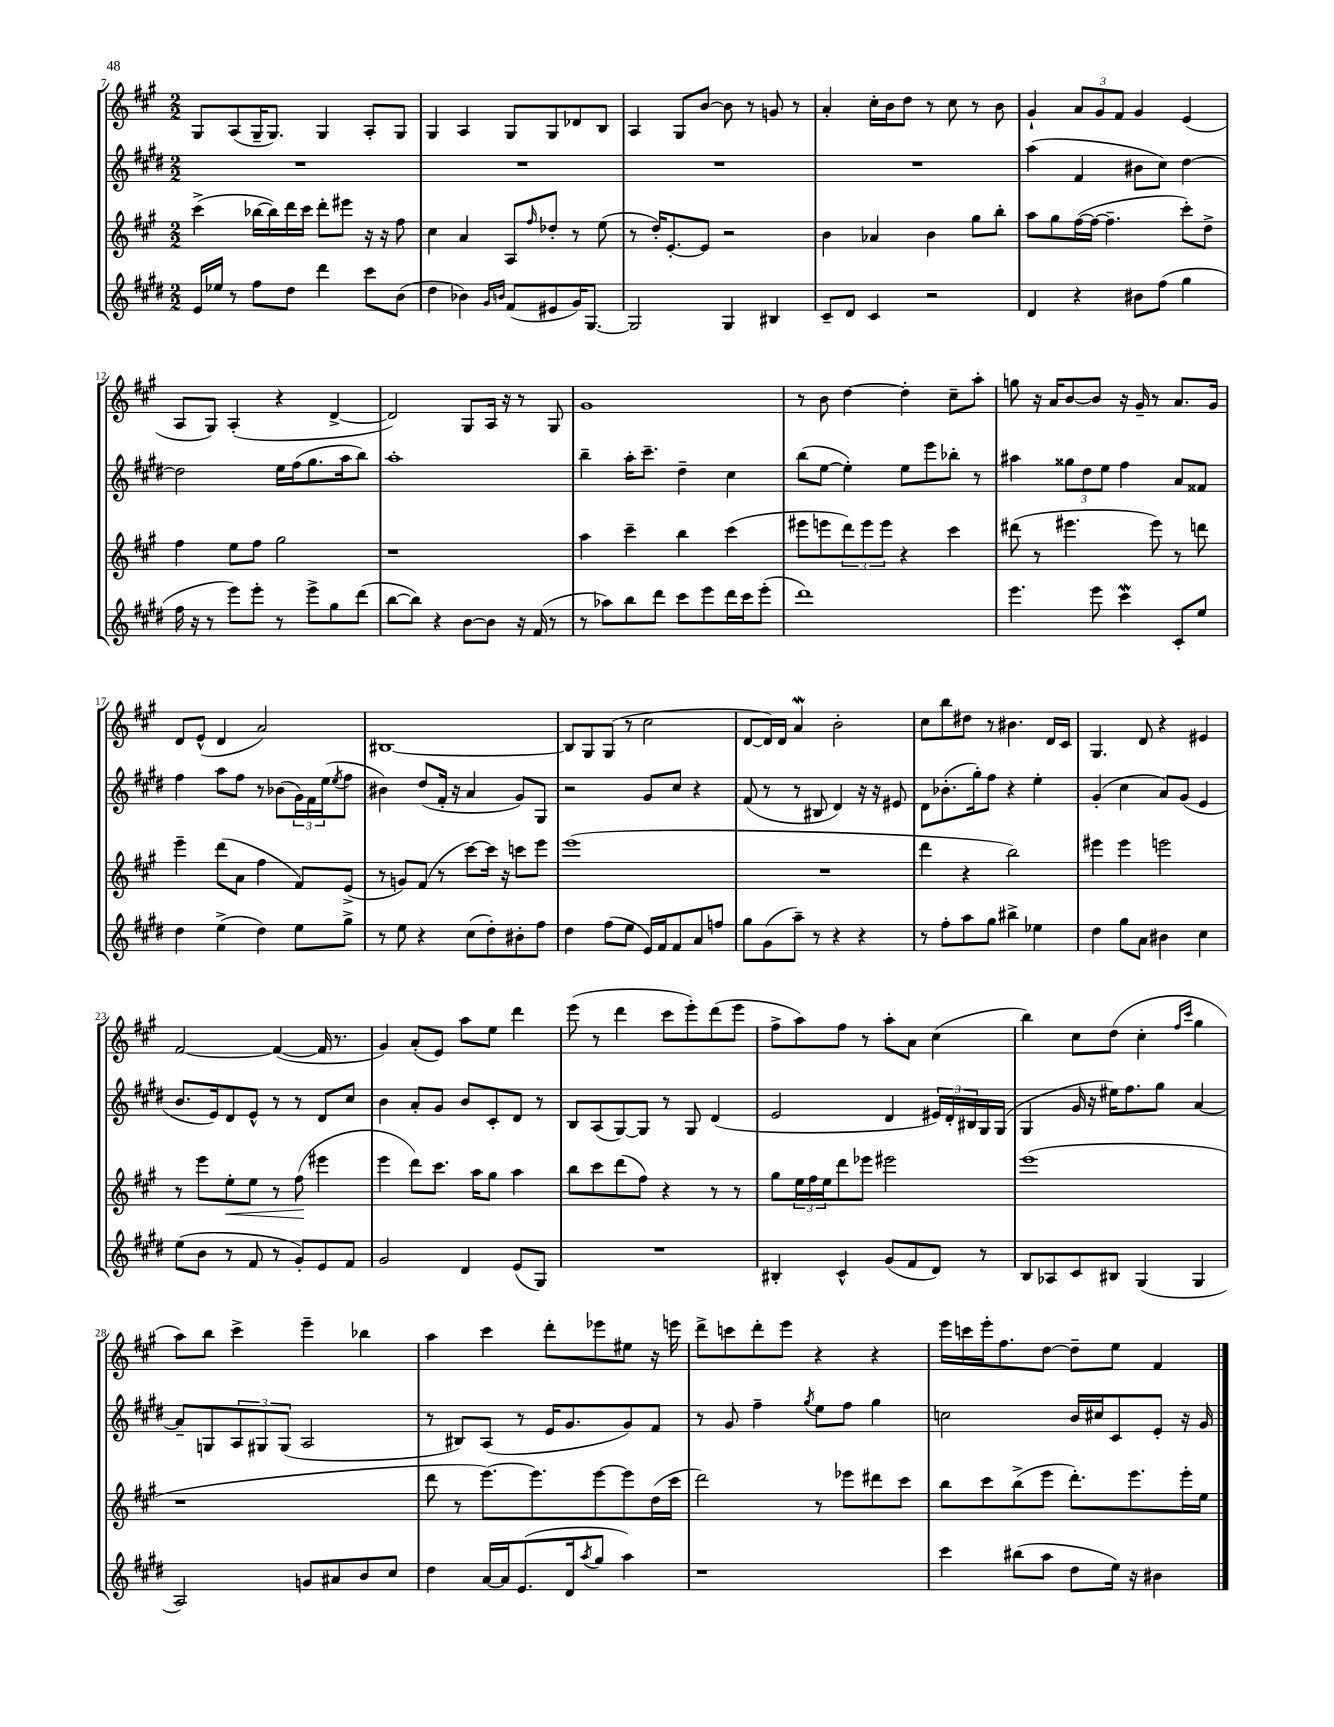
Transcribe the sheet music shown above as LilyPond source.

<<
\new StaffGroup <<
\new Staff = "s0" {
    \clef treble \key a \major \numericTimeSignature \time 2/2
    gis8 a8( gis16-- gis8.) gis4 a8-. gis8 |
    gis4 a4 gis8 gis8 des'8 b8 |
    a4 gis8 b'8~ b'8 r8 g'8 r8 |
    a'4-. cis''16-. b'16 d''8 r8 cis''8 r8 b'8 |
    gis'4-! \tuplet 3/2 { a'8 gis'8 fis'8 } gis'4 e'4( |
    a8 gis8) a4-.( r4 d'4~-> |
    d'2) gis8 a16 r16 r8 gis8 |
    gis'1 |
    r8 b'8 d''4~ d''4-. cis''8-- a''8-. |
    g''8 r16 a'16 b'8~ b'8 r16 gis'16-- r8 a'8. gis'16 |
    d'8 e'8-^( d'4 a'2) |
    bis1~ |
    bis8 gis8 gis8( r8 cis''2 |
    d'8~ d'16) d'16 a'4\mordent b'2-. |
    cis''8 b''8 dis''8 r8 bis'4. d'16 cis'16 |
    gis4. d'8 r4 eis'4 |
    fis'2~ fis'4~( fis'16 r8. |
    gis'4) a'8-.( e'8) a''8 e''8 d'''4 |
    e'''8( r8 d'''4 cis'''8 e'''8-.) d'''8( e'''8 |
    fis''8-> a''8) fis''8 r8 a''8-. a'8 cis''4( |
    b''4) cis''8 d''8( cis''4-. \grace { fis''16 cis'''16 } gis''4 |
    a''8) b''8 cis'''4-> e'''4-- bes''4 |
    a''4 cis'''4 d'''8-. ees'''8 eis''8 r16 e'''16 |
    d'''8-> c'''8 d'''8-. e'''8 r4 r4 |
    e'''16 c'''16 e'''16-. fis''8. d''8~ d''8-- e''8 fis'4 \bar "|." |
}
\new Staff = "s1" {
    \clef treble \key e \major \numericTimeSignature \time 2/2
    R1 |
    R1 |
    R1 |
    R1 |
    a''4( fis'4 bis'8 cis''8) dis''4~ |
    dis''2 e''16 fis''16( gis''8. a''16 b''8) |
    a''1-. |
    b''4-- a''16-. cis'''8.-- dis''4-- cis''4 |
    b''8( e''8~ e''4-.) e''8 e'''8 bes''8-. r8 |
    ais''4 \tuplet 3/2 { gisis''8 dis''8 e''8 } fis''4 a'8 fisis'8 |
    fis''4 a''8 fis''8 r8 bes'8( \tuplet 3/2 { gis'16) fis'16 e''16( } \acciaccatura { e''8 } fis''8 |
    bis'4) dis''8( fis'16-. r16 a'4 gis'8) gis8 |
    r2 gis'8 cis''8 r4 |
    fis'8( r8 r8 bis8 dis'4) r16 r16 eis'8 |
    dis'8 bes'8.-.( gis''16-.) fis''8 r4 e''4-. |
    gis'4-.( cis''4 a'8) gis'8( e'4 |
    b'8. e'16) dis'8 e'8-^ r8 r8 dis'8 cis''8 |
    b'4 a'8-. gis'8 b'8 cis'8-. dis'8 r8 |
    b8 a8( gis8~) gis8 r8 gis8 dis'4( |
    e'2 dis'4 \tuplet 3/2 { eis'16) dis'16-. bis16 } gis16 gis16( |
    gis4 gis'16 r16 eis''16) fis''8. gis''8 a'4~ |
    a'8-- g8 \tuplet 3/2 { a8 gis8 gis8( } a2 |
    r8 bis8) a8( r8 e'16 gis'8. gis'8) fis'8 |
    r8 gis'8 fis''4-- \acciaccatura { gis''8 } e''8 fis''8 gis''4 |
    c''2 b'16 cis''16 cis'8 e'8-. r16 gis'16 \bar "|." |
}
\new Staff = "s2" {
    \clef treble \key a \major \numericTimeSignature \time 2/2
    cis'''4->( bes''16~ bes''16) d'''16 cis'''16 d'''8-. eis'''8 r16 r16 fis''8 |
    cis''4 a'4 a8 \grace { fis''16 } des''8-. r8 e''8( |
    r8 d''16-.) e'8.~-. e'8 r2 |
    b'4 aes'4 b'4 gis''8 b''8-. |
    a''8 gis''8 fis''16~( fis''16~ fis''4.-- cis'''8-.) d''8-> |
    fis''4 e''8 fis''8 gis''2 |
    r1 |
    a''4 cis'''4-- b''4 cis'''4( |
    eis'''8 e'''8 \tuplet 3/2 { d'''8) e'''8 e'''8 } r4 cis'''4 |
    dis'''8( r8 eis'''4. eis'''8) r8 d'''8 |
    e'''4-- d'''8( a'8 fis''4 fis'8) e'8->( |
    r8 g'8) fis'8( r8 cis'''8~) cis'''16 r16 c'''8 e'''8 |
    e'''1( |
    R1 |
    d'''4 r4 b''2) |
    eis'''4 eis'''4 e'''2 |
    r8 e'''8 e''8-.\< e''8 r8 fis''8\!( eis'''4 |
    e'''4 d'''8) cis'''8. a''16 gis''8 a''4 |
    b''8 cis'''8 d'''8( fis''8) r4 r8 r8 |
    gis''8 \tuplet 3/2 { e''16 fis''16 e''16 } d'''8 ees'''8 eis'''2 |
    e'''1( |
    r1 |
    d'''8 r8 e'''8.~) e'''8. e'''8~ e'''8 d''16( cis'''16 |
    d'''2) r8 ees'''8 dis'''8 cis'''8 |
    b''8 cis'''8 b''8->( e'''8 d'''8.-.) e'''8. e'''16-. e''16 \bar "|." |
}
\new Staff = "s3" {
    \clef treble \key e \major \numericTimeSignature \time 2/2
    e'16 ees''16 r8 fis''8 dis''8 dis'''4 cis'''8 b'8( |
    dis''4 bes'4) \grace { gis'16 b'16 } fis'8( eis'8 gis'16) gis8.~ |
    gis2 gis4 bis4 |
    cis'8-- dis'8 cis'4 r2 |
    dis'4 r4 bis'8 fis''8( gis''4 |
    fis''16 r16 r8 e'''8) e'''8-. r8 e'''8-> gis''8 dis'''8( |
    b''8~ b''8) r4 b'8~ b'8 r16 fis'16( r8 |
    r8 aes''8) b''8 dis'''8 cis'''8 e'''8 dis'''16 cis'''16 e'''8-.( |
    dis'''1) |
    e'''4. e'''8 cis'''4\mordent cis'8-. e''8 |
    dis''4 e''4->( dis''4) e''8 gis''8-> |
    r8 e''8 r4 cis''8( dis''8-.) bis'8-. fis''8 |
    dis''4 fis''8( e''8 e'16) fis'16 fis'8 a'8 f''8 |
    gis''8 gis'8( a''8--) r8 r4 r4 |
    r8 fis''8-. a''8 gis''8 bis''4-> ees''4 |
    dis''4 gis''8 a'8 bis'4 cis''4 |
    e''8( b'8 r8 fis'8 r8 gis'8-.) e'8 fis'8 |
    gis'2 dis'4 e'8( gis8) |
    R1 |
    bis4-. cis'4-^ gis'8( fis'8 dis'8) r8 |
    b8 aes8 cis'8 bis8 gis4( gis4 |
    a2) g'8 ais'8 b'8 cis''8 |
    dis''4 a'16~ a'16 e'8.( dis'16 \acciaccatura { a''8 } gis''8 a''4) |
    r1 |
    cis'''4 bis''8( a''8 dis''8 e''16) r16 bis'4 \bar "|." |
}
>>
>>
\layout { \context { \Score currentBarNumber = #7 } }
